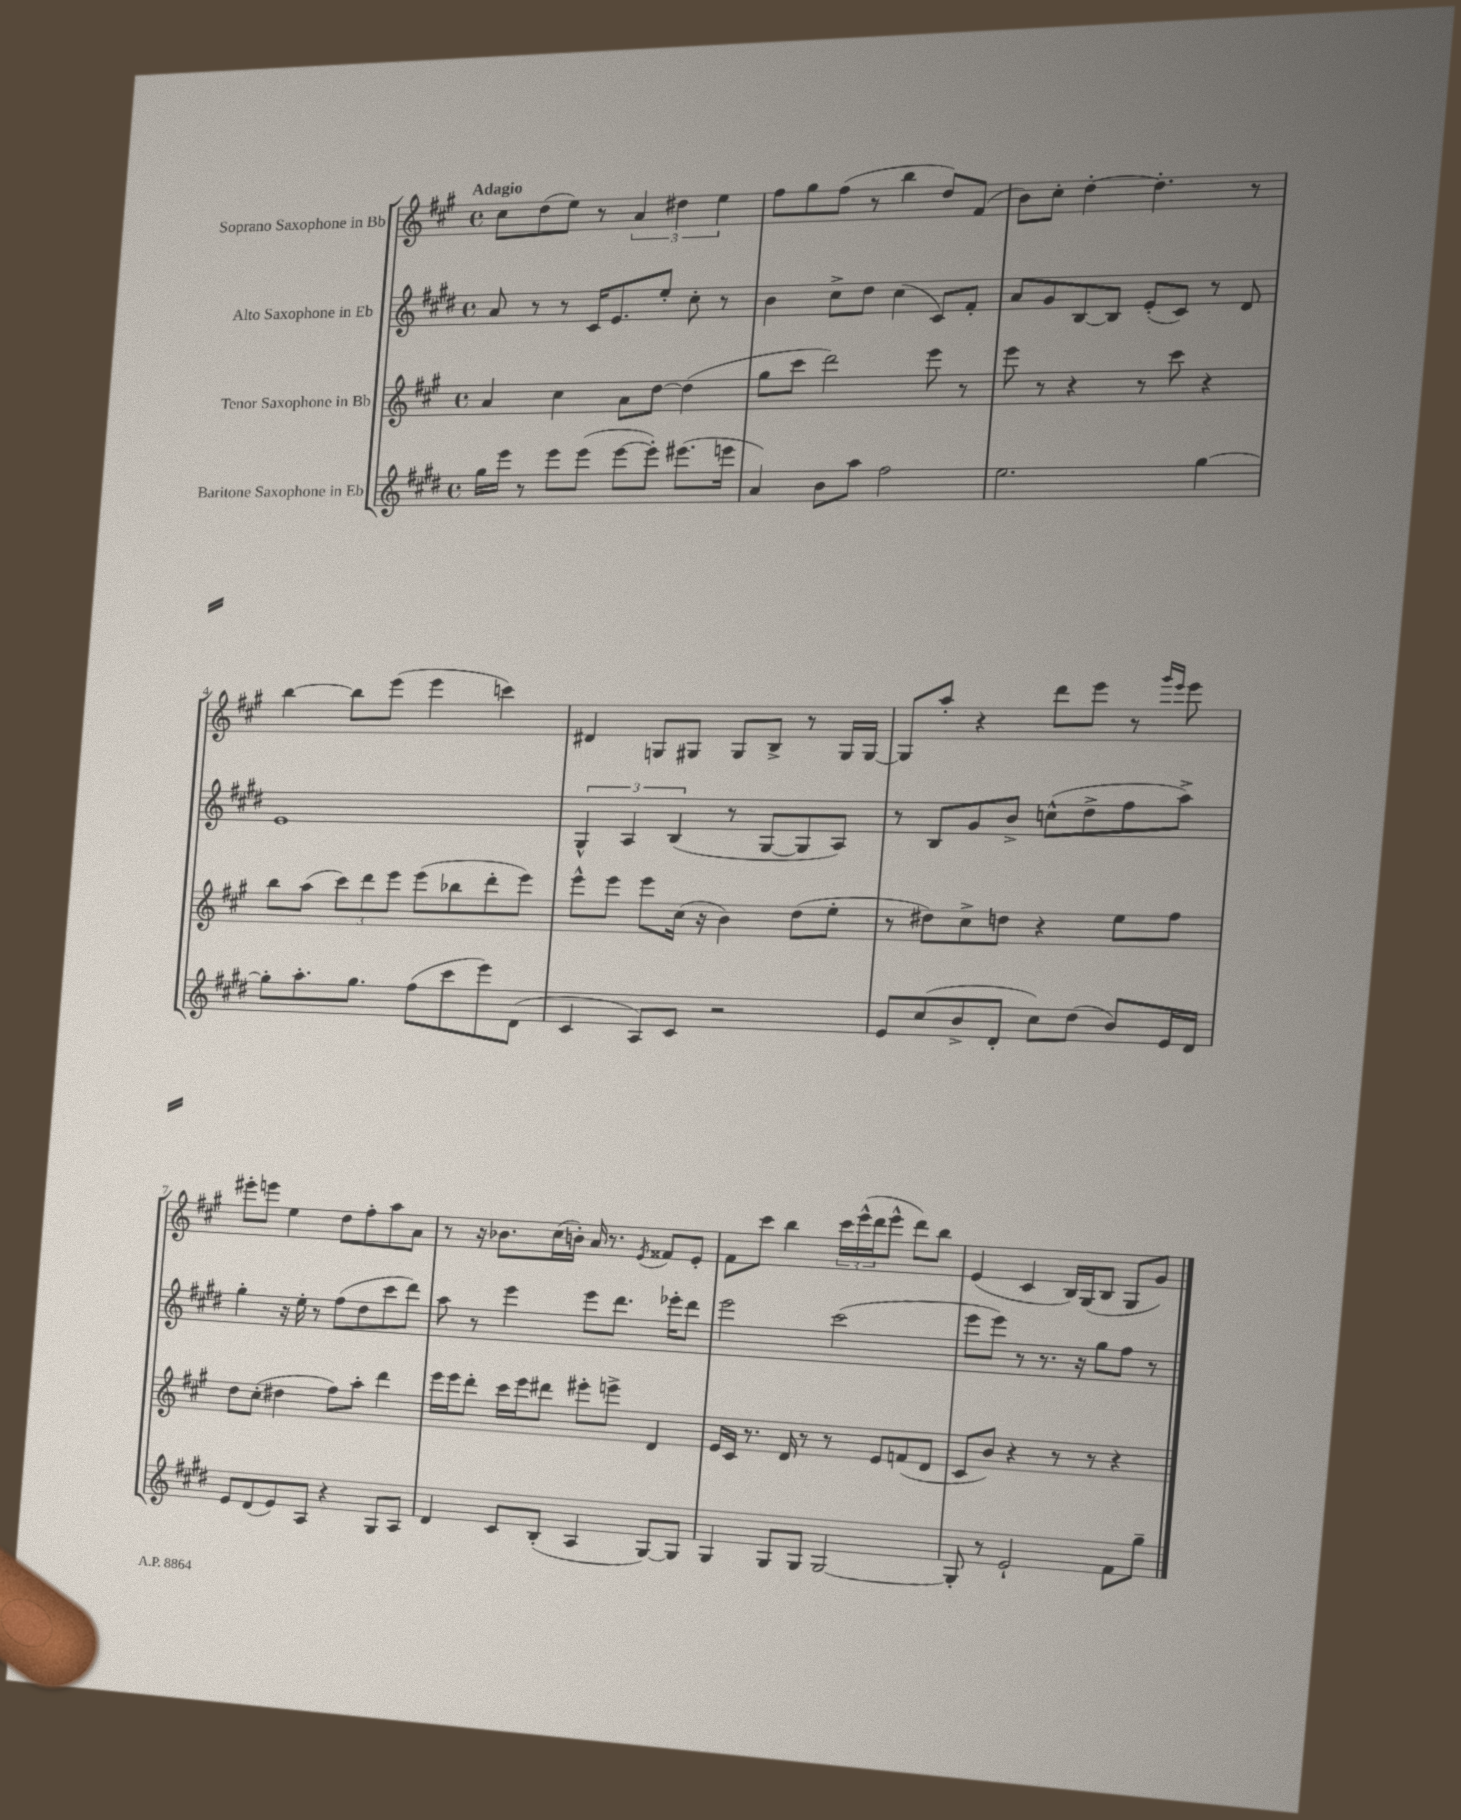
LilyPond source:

<<
\new StaffGroup <<
\new Staff = "s0" \with { instrumentName = "Soprano Saxophone in Bb" } {
    \clef treble \key a \major \defaultTimeSignature \time 4/4 \tempo "Adagio"
    cis''8 d''8( e''8) r8 \tuplet 3/2 { a'4 dis''4 e''4 } |
    fis''8 gis''8 fis''8( r8 b''4 d''8) fis'8( |
    b'8) cis''8-. d''4~-. d''4.-. r8 |
    b''4~ b''8 e'''8( e'''4 c'''4) |
    dis'4 g8 gis8 gis8 b8-> r8 gis16 gis16~ |
    gis8 a''8-. r4 d'''8 e'''8 r8 \grace { gis'''16 e'''16 } e'''8 |
    eis'''8-. e'''8 e''4 d''8 fis''8-. a''8 a'8 |
    r8 r16 bes'8. cis''16( b'16-.) a'16 r8. \acciaccatura { e'8 } fisis'8 e'8-. |
    fis'8 cis'''8 b''4 \tuplet 3/2 { cis'''16 e'''16-^( d'''16 } e'''8-^ d'''8) b''8 |
    e'4( cis'4 b16) gis16( b8 gis8 gis'8) \bar "|." |
}
\new Staff = "s1" \with { instrumentName = "Alto Saxophone in Eb" } {
    \clef treble \key e \major \defaultTimeSignature \time 4/4
    a'8 r8 r8 cis'16 e'8. e''8-. cis''8-. r8 |
    b'4 cis''8-> dis''8 cis''4( cis'8) fis'8-. |
    a'8 gis'8 b8~ b8 e'8-.( cis'8) r8 dis'8 |
    e'1 |
    \tuplet 3/2 { gis4-^ a4 b4( } r8 gis8~ gis8 a8) |
    r8 b8 gis'8 b'8-> c''8-^( dis''8-> fis''8 a''8->) |
    gis''4-. r16 e''16-. r8 fis''8( dis''8 cis'''8 dis'''8) |
    a''8 r8 e'''4 e'''8 dis'''8. ees'''16-. dis'''8 |
    e'''2 cis'''2( |
    e'''8 e'''8) r8 r8. r16 gis''8 fis''8 r8 \bar "|." |
}
\new Staff = "s2" \with { instrumentName = "Tenor Saxophone in Bb" } {
    \clef treble \key a \major \defaultTimeSignature \time 4/4
    a'4 cis''4 a'8 d''8~ d''4( |
    gis''8 cis'''8 d'''2) e'''8 r8 |
    e'''8 r8 r4 r8 cis'''8 r4 |
    b''8 a''8( \tuplet 3/2 { cis'''8) d'''8 e'''8 } e'''8( bes''8 d'''8-. e'''8) |
    e'''8-^ e'''8 e'''8 cis''16( r16 b'4) d''8( e''8-. |
    r8 dis''8) cis''8-> d''8 r4 e''8 fis''8 |
    d''8 cis''8-.( dis''4 fis''8) a''8-. d'''4 |
    e'''16 e'''16 d'''8-. cis'''16 e'''16 dis'''8 eis'''8-. e'''8-> d'4 |
    e'16 cis'16 r8. d'16 r8 r8 e'8 f'8( d'8 |
    cis'8 b'8) r4 r8 r8 r4 \bar "|." |
}
\new Staff = "s3" \with { instrumentName = "Baritone Saxophone in Eb" } {
    \clef treble \key e \major \defaultTimeSignature \time 4/4
    gis''16 e'''16 r8 e'''8 e'''8( e'''8~ e'''8-.) eis'''8.( e'''16 |
    a'4) b'8 a''8 fis''2 |
    e''2. gis''4~ |
    gis''8-. a''8.-. gis''8. fis''8( cis'''8 e'''8) dis'8( |
    cis'4 a8) cis'8 r2 |
    e'8 cis''8( b'8-> dis'8-. cis''8) dis''8( b'8) e'16 dis'16 |
    e'8 dis'8( e'8) a8 r4 gis8 a8 |
    dis'4 cis'8 b8-.( a4 gis8~) gis8 |
    gis4 gis8 gis8 gis2~ |
    gis8-. r8 e'2-! fis'8 gis''8-- \bar "|." |
}
>>
>>
